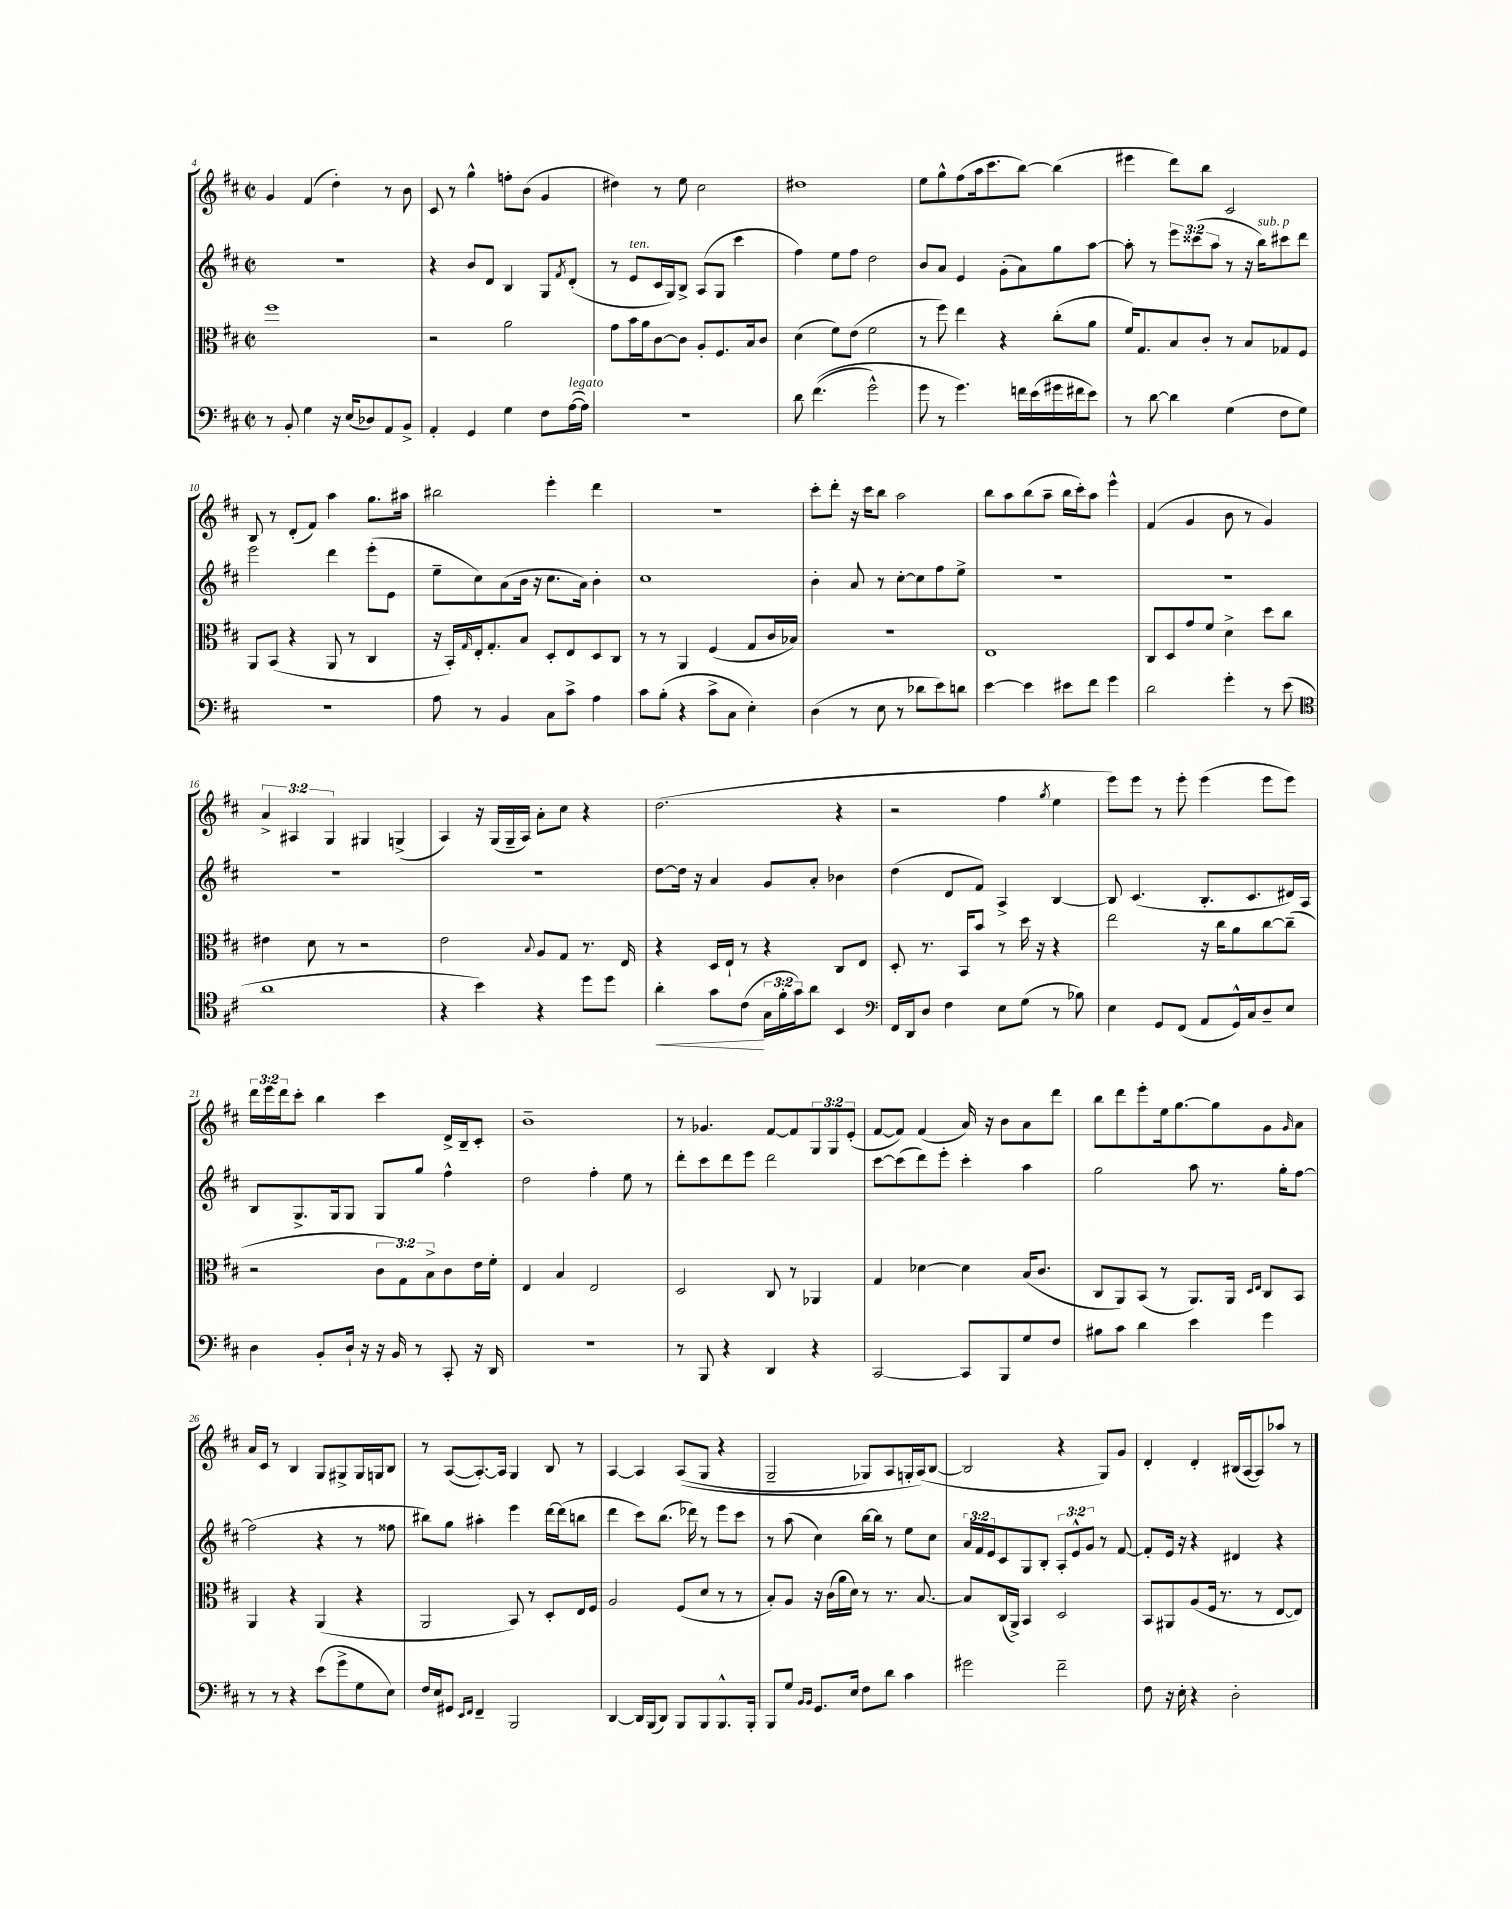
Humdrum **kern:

**kern	**dynam	**kern	**kern	**kern
*part4	*part4	*part3	*part2	*part1
*staff4	*staff4	*staff3	*staff2	*staff1
*clefF4	*	*clefC3	*clefG2	*clefG2
*k[f#c#]	*	*k[f#c#]	*k[f#c#]	*k[f#c#]
*M2/2	*	*M2/2	*M2/2	*M2/2
*met(c|)	*	*met(c|)	*met(c|)	*met(c|)
=4	=4	=4	=4	=4
8r	.	1ff#	1r	4g/
8BB'/	.	.	.	.
4G\	.	.	.	(4f#/
16r	.	.	.	4dd'\)
(16E/KL	.	.	.	.
8D-X/)	.	.	.	.
8AA/	.	.	.	8r
8BB^/J	.	.	.	8b\
=5	=5	=5	=5	=5
4AA'/	.	2r	4r	8c#/
.	.	.	.	8r
4GG/	.	.	8b/L	4gg^^\
.	.	.	8d/J	.
4G\	.	2a\	4B/	8ffn'\L
.	.	.	.	(8b\J
8F#\L	.	.	8G/L	4g/
.	.	.	8qf#/	.
!LO:TX:a:i:t=legato	!	!	!	!
([16A\L	.	.	(8d'/J	.
16A\JJ])	.	.	.	.
=6	=6	=6	=6	=6
1r	.	8g\L	8r	4dd#X\)
!	!	!	!LO:TX:a:i:t=ten.	!
.	.	16b\L	8e/L	.
.	.	16a\J	.	.
.	.	[8c#\	16c#/L	8r
.	.	.	16G/J)	.
.	.	8c#\J]	8B^/J	8ee\
.	.	8A'/L	(8A/L	2cc#\
.	.	8.F#/	8G/J	.
.	.	.	4ccc#\	.
.	.	16B/k	.	.
.	.	8c#/J	.	.
=7	=7	=7	=7	=7
8d\	.	(4d\	4ff#\)	1dd#X
((4.f#\	.	.	.	.
.	.	8f#\L)	8ee\L	.
.	.	(8e\J	8ff#\J	.
2g^^\)	.	2f#\	2dd\	.
=8	=8	=8	=8	=8
8g\	.	8r	8b/L	8ee\L
8r	.	8ff#\)	8a/J	8gg^^\
4.g\)	.	4ee\	4e/	(8ff#\
.	.	.	.	16aa\k
.	.	.	.	8.ccc#\
.	.	4r	(8g'\L	.
16fn\LL	.	.	8a\)	[8bb\J)
(16e\	.	.	.	.
16g#X\	.	(8cc#'\L	8gg\	(4bb\]
16f#X\J	.	.	.	.
8e\J)	.	8a\J	[8aa\J	.
=9	=9	=9	=9	=9
8r	.	16f#/KL)	8aa'\]	4eee#X\
.	.	8.G/	.	.
[8d\	.	.	8r	.
4d\]	.	8B/	12eee\L	8ddd\L)
.	.	.	(12ccc##X\	.
.	.	8c#'/J	.	8bb\J
.	.	.	12aa\J	.
(4G\	.	8r	8r	2c#/
.	.	8B/L	16r	.
!	!	!	!LO:TX:a:i:t=sub. p	!
.	.	.	16bb\KL)	.
8F#\L	.	8G-X/	8ccc#X\	.
8G\J)	.	8F#/J	8ddd\J	.
!!LO:LB:g=z
=10	=10	=10	=10	=10
1r	.	8AA/L	2eee\	8B/
.	.	(8BB/J	.	8r
.	.	4r	.	(8d'/L
.	.	.	.	8f#/J)
.	.	8AA/	4ddd\	4aa\
.	.	8r	.	.
.	.	4C#/	(8eee'\L	8.gg\L
.	.	.	8e\J	.
.	.	.	.	16aa#X\Jk
=11	=11	=11	=11	=11
8A\	.	16r	8ee~\L	2bb#X\
.	.	16BB'/LL)	.	.
.	.	16qqG/	.	.
8r	.	16E'/J	8cc#\)	.
.	.	8.G'/	.	.
4BB/	.	.	(8a\	.
.	.	8B/J	16b\Jk	.
.	.	.	16r	.
8C#\L	.	8D'/L	8.cc#\L	4eee'\
8c#^\J	.	8E/	.	.
.	.	.	16a\Jk)	.
4A\	.	8D/	4b'\	4ddd\
.	.	8C#/J	.	.
=12	=12	=12	=12	=12
8c#\L	.	8r	1cc#	1r
(8B'\J	.	8r	.	.
4r	.	4AA/	.	.
8c#^\L	.	(4F#/	.	.
8C#\J	.	.	.	.
4E'\)	.	8G/L	.	.
.	.	16c#/L	.	.
.	.	16B-X/JJ)	.	.
=13	=13	=13	=13	=13
(4D\	.	1r	4b'\	8ccc#'\L
.	.	.	.	8ddd'\J
8r	.	.	8a/	16r
.	.	.	.	16ccc#\KL
8E\	.	.	8r	8bb\J
8r	.	.	[8cc#'\L	2aa\
8d-X\L	.	.	8cc#\]	.
8e\)	.	.	8ff#\	.
8dn\J	.	.	8ee^\J	.
=14	=14	=14	=14	=14
[4e\	.	1E	1r	8bb\L
.	.	.	.	8aa\
4e\]	.	.	.	(8bb\
.	.	.	.	8aa~\J
8e#X\L	.	.	.	16bb\LL
.	.	.	.	16ccc#'\J)
8f#\J	.	.	.	8aa\J
4g\	.	.	.	4eee^^\
=15	=15	=15	=15	=15
2d\	.	8C#/L	1r	(4f#/
.	.	8D/	.	.
.	.	8g/	.	4g/
.	.	8f#/J	.	.
4g'\	.	4d^\	.	8b\
.	.	.	.	8r
8r	.	8dd\L	.	4g/)
(8e\	.	8cc#\J	.	.
!!LO:LB:g=z
=16	=16	=16	=16	=16
*clefC4	*	*	*	*
1a	.	4e#X\	1r	6a^/
.	.	.	.	6A#X/
.	.	8d\	.	.
.	.	.	.	6G/
.	.	8r	.	.
.	.	2r	.	4G#X/
.	.	.	.	(4Gn^/
=17	=17	=17	=17	=17
4r	.	2e\	1r	4A/)
4b\)	.	.	.	16r
.	.	.	.	(16G/LL
.	.	.	.	16G~/
.	.	.	.	16A/JJ)
.	.	8qqB/	.	.
4r	.	8A/L	.	8a'\L
.	.	8G/J	.	8cc#\J
8dd\L	.	8.r	.	4r
8dd\J	.	.	.	.
.	.	16E/	.	.
=18	=18	=18	=18	=18
!	!LO:HP:b	!	!	!
4a'\	<	4r	[8dd\L	(2.dd\
.	.	.	16dd\Jk]	.
.	.	.	16r	.
8g\L	.	16D/LL	4a/	.
.	.	16E`/JJ	.	.
(8c#\J	.	8r	.	.
24G\LL	[	4r	8g/L	.
24f#'\	.	.	.	.
24g\J)	.	.	.	.
8a\J	.	.	8a'/J	.
4BB/	.	8C#/L	4b-X\	4r
.	.	8E/J	.	.
=19	=19	=19	=19	=19
*clefF4	*	*	*	*
16FF#/LL	.	8D'/	(4dd\	2r
16DD/J	.	.	.	.
8D/J	.	8.r	.	.
4F#\	.	.	8d/L	.
.	.	16BB/KL	.	.
.	.	8b/J	8f#/J)	.
8E\L	.	8r	4A^/	4ff#\
(8G\J	.	16dd\	.	.
.	.	16r	.	.
.	.	.	.	8qgg/
8r	.	4r	[4B/	4ee\
8B-X\)	.	.	.	.
=20	=20	=20	=20	=20
4E\	.	2ee\	8B/]	8eee\L)
.	.	.	(4.c#/	8eee\J
8GG/L	.	.	.	8r
(8FF#/J	.	.	.	8eee'\
8AA/L	.	16r	8.B'/L	(4eee\
.	.	16cc#\KL	.	.
16GG^^/L)	.	8a\	.	.
16C#/J	.	.	8.c#/	.
8D~/	.	[8cc#\	.	8eee\L
8E/J	.	(8cc#~\J]	16d#X/L)	8eee\J)
.	.	.	16A/JJ	.
!!LO:LB:g=z
=21	=21	=21	=21	=21
4D\	.	2r	8B/L	24ddd\LL
.	.	.	.	24eee\
.	.	.	.	24ddd\J
.	.	.	8.G^/	8ccc#'\J
8BB'/L	.	.	.	4bb\
.	.	.	16G/k	.
16D`/Jk	.	.	8G/J	.
16r	.	.	.	.
16r	.	12c#\L	8G/L	4ccc#\
16BB/	.	.	.	.
.	.	12G\)	.	.
8r	.	.	8gg/J	.
.	.	12B^\	.	.
8CC#'/	.	8c#\	4ff#^^\	16d^/LL
.	.	.	.	16B~/J
16r	.	16e\L	.	8c#'/J
16DD/	.	16f#'\JJ	.	.
=22	=22	=22	=22	=22
1r	.	4E/	2dd\	1b~
.	.	4B/	.	.
.	.	2E/	4ff#'\	.
.	.	.	8ee\	.
.	.	.	8r	.
=23	=23	=23	=23	=23
8r	.	2D/	8ddd'\L	8r
8BBB/	.	.	8ccc#\	4.g-X/
4r	.	.	8ddd\	.
.	.	.	8eee\J	.
4DD/	.	8C#/	2ddd\	[8f#/L
.	.	8r	.	8f#/]
4r	.	4AA-X/	.	12G/
.	.	.	.	12G/
.	.	.	.	(12e'/J
=24	=24	=24	=24	=24
[2CC#/	.	4G/	[8ccc#\L	[8f#/L
.	.	.	(8ccc#\]	8f#/J])
.	.	[4d-X\	8ddd\)	(4f#/
.	.	.	8eee'\J	.
8CC#/L]	.	4d-\]	4ccc#'\	16a/)
.	.	.	.	16r
8BBB/	.	.	.	8b\L
8G/	.	(16B/KL	4aa\	8a\
.	.	8.c#/J	.	.
8F#/J	.	.	.	8ddd\J
=25	=25	=25	=25	=25
8B#X\L	.	8C#/L	2gg\	8bb\L
8c#\J	.	8AA/)	.	8ddd\
4d\	.	(8BB/J	.	8eee'\
.	.	8r	.	16ee\k
.	.	.	.	[8.gg\
4e\	.	8.AA/L)	8aa\	.
.	.	.	8.r	8gg\]
.	.	16AA/Jk	.	.
.	.	16qqD/LL	.	.
.	.	16qqE/JJ	.	.
4g\	.	8C#/L	.	8g\
.	.	.	16gg'\KL	.
.	.	.	.	16qqg/
.	.	8BB/J	[8ff#\J	8a\J
!!LO:LB:g=z
=26	=26	=26	=26	=26
8r	.	4AA/	(2ff#\]	16a/LL
.	.	.	.	16c#/JJ
8r	.	.	.	8r
4r	.	4r	.	4B/
(8e\L	.	(4AA/	4r	8G/L
8g^\	.	.	.	8G#X^/
8G\	.	4r	8r	16G#/L
.	.	.	.	16Gn/J
8E\J)	.	.	8ff##X\	8B/J
=27	=27	=27	=27	=27
16F#/LL	.	2AA/	8bb#X\L)	8r
16E/J	.	.	.	.
8GG#X/J	.	.	8gg\J	([8A/L
16qqEE/LL	.	.	.	.
16qqFF#/JJ	.	.	.	.
4FF#~/	.	.	4aa#X'\	8.A'/_)
.	.	.	.	16A/Jk]
2BBB/	.	8BB/)	4eee\	4G/
.	.	8r	.	.
.	.	8D'/L	[16ddd\LL	8B/
.	.	.	(16ddd\J]	.
.	.	16E/L	8bbn\J	8r
.	.	16F#/JJ	.	.
=28	=28	=28	=28	=28
[4DD/	.	2A/	4ddd\	[4A/
16DD/LL]	.	.	8ccc#\L)	4A/]
(16BBB/J	.	.	.	.
8DD/J)	.	.	(8.bb\J	.
8BBB/L	.	(8F#/L	.	((8A/L
.	.	.	16ddd-X\)	.
8BBB/	.	8d/J	8r	8G/J
8.BBB^^/	.	8r	8eee\L	4r
.	.	8r	8ccc#\J	.
16BBB'/Jk	.	.	.	.
=29	=29	=29	=29	=29
8BBB/L	.	8B'/L)	8r	2G~/
8G/J	.	8A/J	(8aa\	.
16qqBB/LL	.	.	.	.
16qqBB/JJ	.	.	.	.
8.GG/L	.	16r	4cc#\)	.
.	.	(16c#\LL	.	.
.	.	16a\	.	.
16E/Jk	.	16d\JJ)	.	.
8F#\L	.	8r	[16bb\LL	8G-X/L)
.	.	.	16bb\JJ]	.
8d\J	.	8.r	8r	8A/
4c#\	.	.	8ee\L	16Gn'/L
.	.	[8.B/	.	(16A/J)
.	.	.	8cc#\J	[8B/J
=30	=30	=30	=30	=30
2g#X\	.	8B/L]	24a/LL	2B/]
.	.	.	24f#/	.
.	.	.	24e/J	.
.	.	(16C#/L	8c#/	.
.	.	16AA^/JJ)	.	.
.	.	4BB/	8G/	.
.	.	.	8B'/J	.
2f#~\	.	2D/	12A'/L	4r
.	.	.	12e^^/	.
.	.	.	12g/J	.
.	.	.	8r	8G/L)
.	.	.	[8f#/	8g/J
=31	=31	=31	=31	=31
8F#\	.	8BB/L	8f#'/L]	4d'/
16r	.	8AA#X/	16e/Jk	.
16E'\	.	.	16r	.
4r	.	(8A/	4r	4d'/
.	.	16F#/Jk	.	.
.	.	8.r	.	.
2D'\	.	.	4d#X/	(16B#X/LL
.	.	.	.	[16A/J
.	.	8r	.	8A/])
.	.	[8E/L	4r	8aa-X/J
.	.	8E/J])	.	8r
==	==	==	==	==
*-	*-	*-	*-	*-
